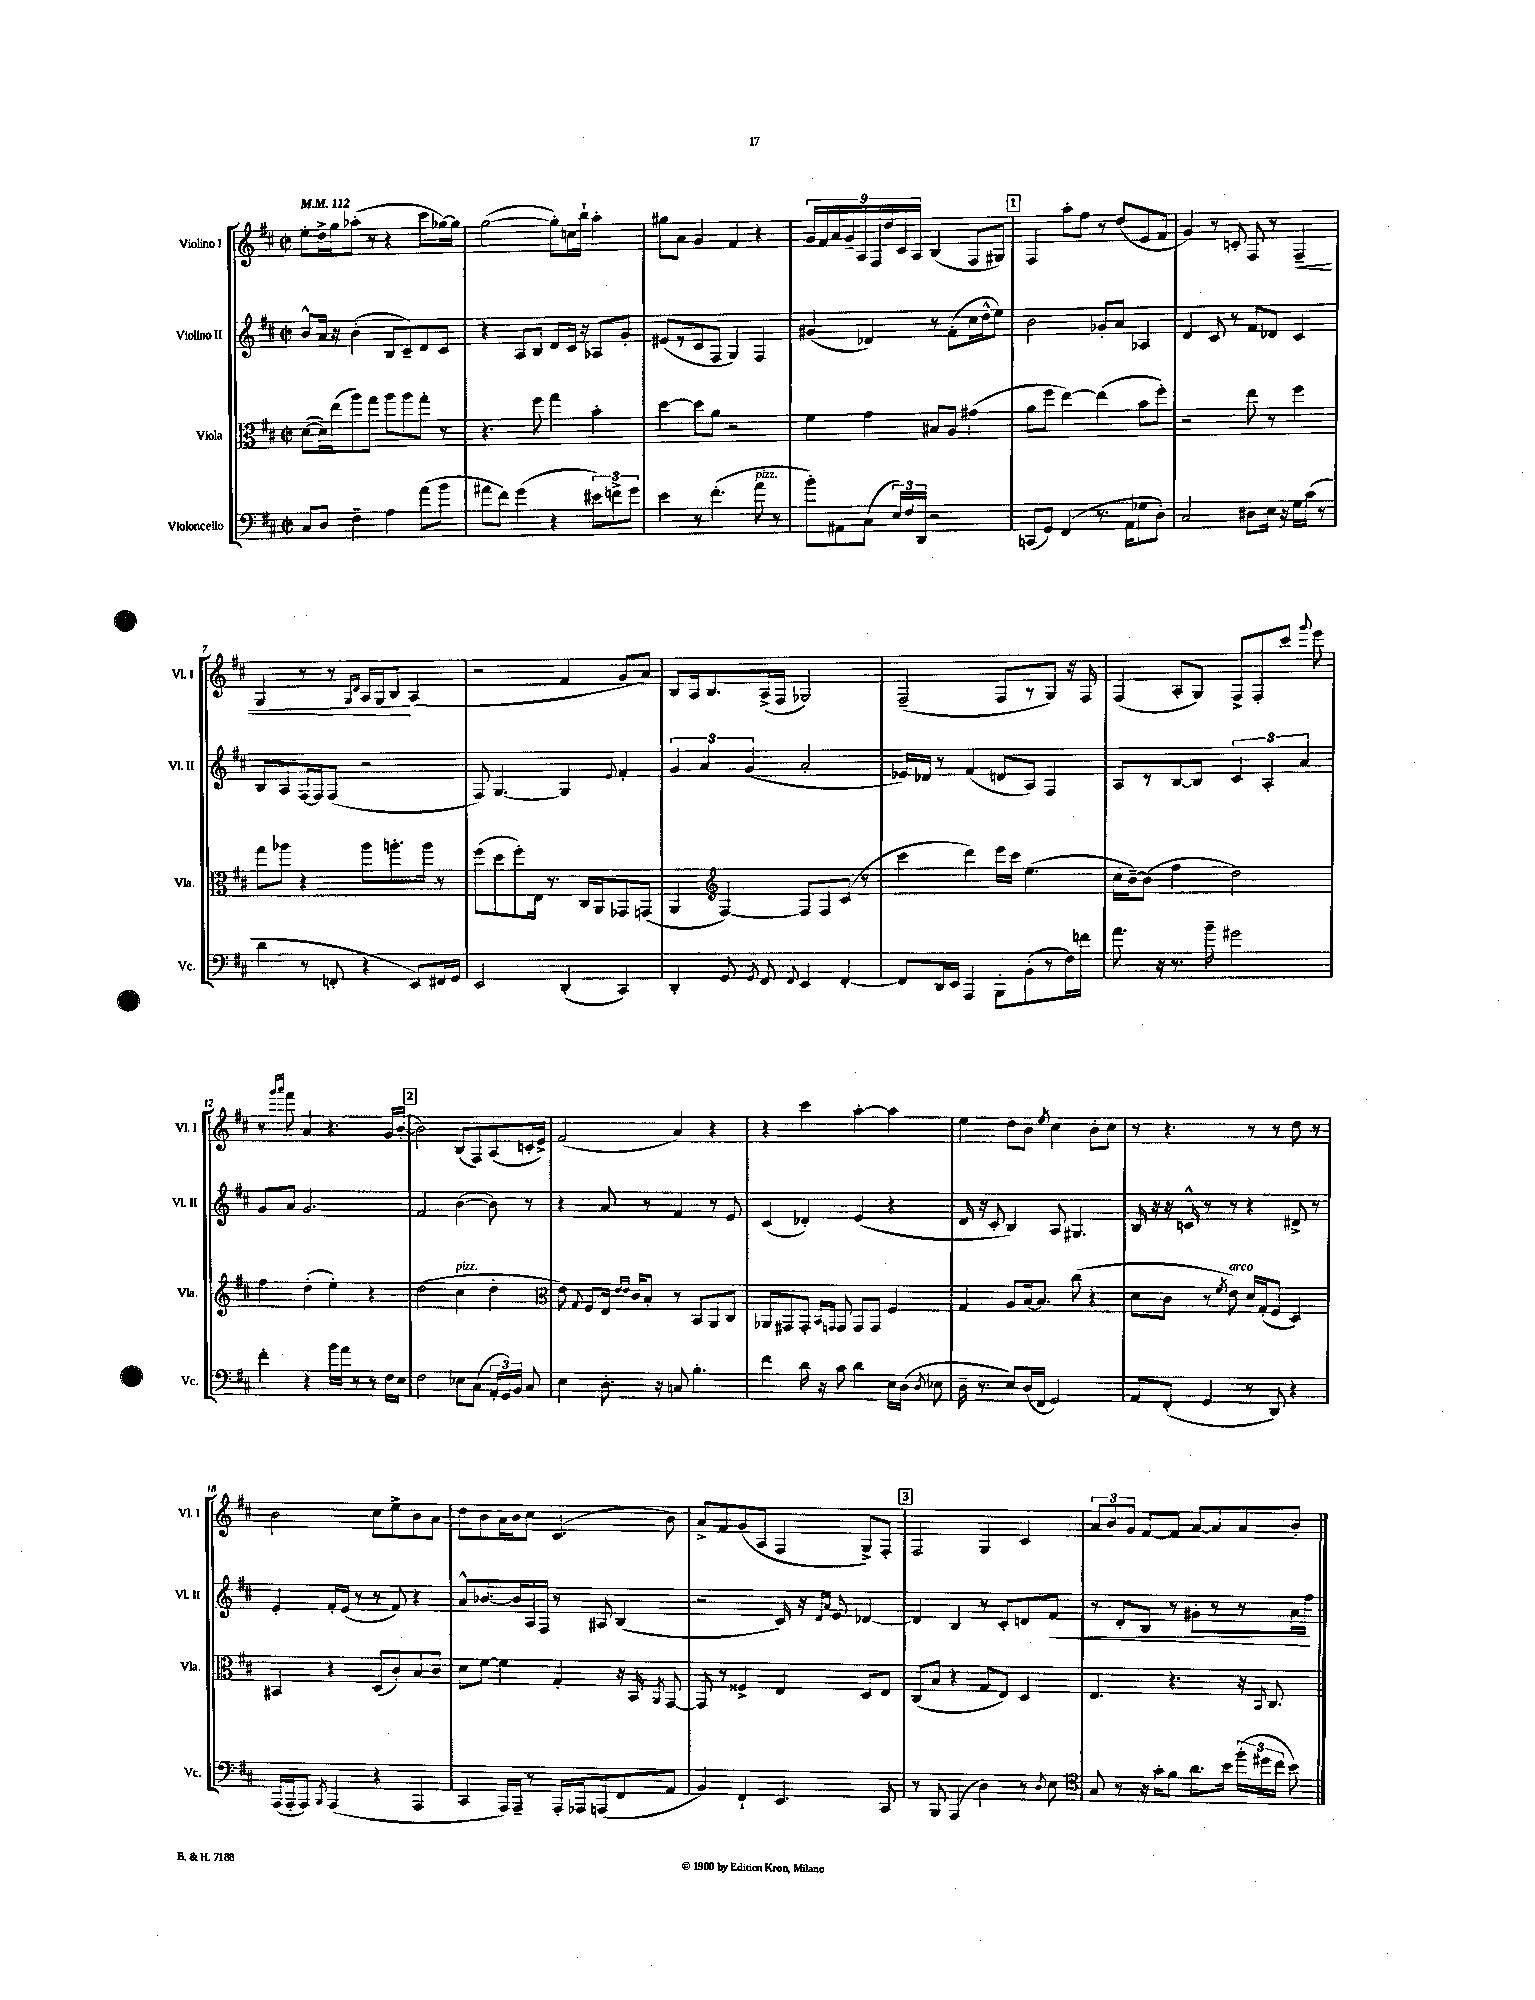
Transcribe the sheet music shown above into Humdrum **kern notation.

**kern	**kern	**kern	**kern
*staff4	*staff3	*staff2	*staff1
*clefF4	*clefC3	*clefG2	*clefG2
*k[f#c#]	*k[f#c#]	*k[f#c#]	*k[f#c#]
*M2/2	*M2/2	*M2/2	*M2/2
*met(c|)	*met(c|)	*met(c|)	*met(c|)
*MM112	*MM112	*MM112	*MM112
8C#	([8d	8b^^	8ee'
8D	16d])	16a	16dd^
.	(16ee	16r	16gg
4F#~	8aa)	(4b'	(8aa-'
.	8gg	.	8r
4A	8aa	8B	4r
.	8aa	8c#~)	.
(8a	8gg'	8d	8ccc#
8b	8r	8c#	[16gg-)
.	.	.	16gg-]
=	=	=	=
8a#	4.r	4r	([2gg
8f#)	.	.	.
(4g	.	8A	.
.	8ff#	8B	.
4r	4gg	8d	8gg'])
.	.	16c#	16cc
.	.	16r	16bb`
12e#)	4b'	8A-	4aa'
12f^	.	.	.
.	.	8g'	.
12g	.	.	.
=	=	=	=
4e	[4dd	(8e#	8gg#
.	.	8r	8a
8r	8dd]	8c#	4g
(4.f#'	8a	8F#	.
.	2r	4G)	4f#
8a	.	4F#	4r
8r	.	.	.
=	=	=	=
8b')	4f#	(4g#	18g
.	.	.	18f#
.	.	.	18a
8AA#	.	.	.
.	.	.	18g~
.	.	.	18A
(8C#	4g	4d-)	.
.	.	.	18F#
.	.	.	18dd
24E)	.	.	.
.	.	.	18c#
24F#	.	.	.
.	.	.	18A
24DD	.	.	.
2r	8B#	8r	(4B
.	8A	(8f#'	.
.	(4g#	16cc#	8F#
.	.	16dd^^	.
.	.	8ee)	8G#)
=	=	=	=
(8CC	8a	2b	4F#
8GG)	8ff#	.	.
(4FF#	[4ee)	.	8aa'
.	.	.	8ff#
8.r	(4ee]	8g-'	8r
.	.	8a	(8dd
16AA	.	.	.
8G-	8b	4A-	8e
8D')	8ff#')	.	8f#
=	=	=	=
2C#	2r	4d	4g)
.	.	8c#	8r
.	.	8r	8c'
8D#	8ee	8f#	8F#
16E	8r	8d-	8r
16r	.	.	.
16G	4ff#	4c#	4F#~
(16c#	.	.	.
8r	.	.	.
=	=	=	=
4d	8gg	8B	4G
.	8aa-	8A	.
8r	4r	[16F#	8r
.	.	16F#]	.
8FF'	.	(8F#	8r
.	.	.	16qqG
.	.	.	16qqd
4r	8aa-	2r	16A
.	.	.	16G
.	8.aa'	.	8B
8EE)	.	.	(4A
.	16aa	.	.
16FF#	8r	.	.
16GG	.	.	.
=	=	=	=
2EE	(8ff#	8F#)	2r
.	8dd	[4.G	.
.	8ff#')	.	.
.	16E	.	.
.	8.r	.	.
(4DD'	.	4G]	4f#
.	16C#	.	.
.	16AA	.	.
.	.	8qqe	.
4CC#)	8GG-	4f#'	8g
.	(8GG	.	8a)
=	=	=	=
4DD'	4AA	6g	8B
.	.	.	16A
.	.	6a	.
.	.	.	8.B
*	*clefG2	*	*
8GG	[4F#)	.	.
.	.	(6g	.
8qGG	.	.	.
8FF#	.	.	(16A^
.	.	.	16F#
8qqFF#	.	.	.
4EE	8F#]	2a'	2G-)
.	8F#	.	.
[4FF#'	(8c#	.	.
.	8r	.	.
=	=	=	=
8FF#]	4ccc#	16e-)	(2F#~
.	.	16d-	.
16DD	.	8r	.
16EE	.	.	.
4AAA	4ddd)	(4f#	.
8BBB'	16eee	8d	8F#
.	16ccc#	.	.
(8BB'	(4.ee	8A)	8r
8r	.	4F#	8G)
16F#)	.	.	16r
16f	.	.	16F#
=	=	=	=
8.a	16cc#	8A	(4F#
.	[16b~)	.	.
.	(8b]	8r	.
16r	.	.	.
8.r	4ff#	[8B	8A'
.	.	8B]	8G)
16b~	.	.	.
2g#	2dd)	6c#	8F#^
.	.	.	8F#'
.	.	6A'	.
.	.	.	8ccc#
.	.	6a	.
.	.	.	8qqggg
.	.	.	8eee
=	=	=	=
4f#'	4ff#	8g	8r
.	.	.	16qqggg
.	.	.	16qqaaa
.	.	8a	8fff#
4r	(4dd'	2.g	4a
16b	4ee')	.	4.r
16a	.	.	.
8r	.	.	.
8r	4r	.	.
16F#	.	.	16g
16E	.	.	([16b'
=	=	=	=
2F#	(2dd	2f#	2b])
8E-	4cc#	([4b	(8B
(8C#	.	.	8F#)
24AA'	4dd'	8b])	(8A
24GG)	.	.	.
24BB	.	.	.
8C#	.	8r	16c'
.	.	.	16e^)
=	=	=	=
*	*clefC3	*	*
4E	8e)	4r	(2f#
.	8qqG	.	.
.	8F#	.	.
8.D'	16E	8a	.
.	16qqe	.	.
.	16qqe	.	.
.	16c#	.	.
.	8B'	8r	.
16r	.	.	.
8C	8r	4f#	4a)
4.B'	8BB	.	.
.	8AA	8r	4r
.	8C#	8e	.
=	=	=	=
4f#	8AA-	(4c#	4r
.	8GG#	.	.
16d	8GG#'	4d-')	4ccc#
16r	.	.	.
.	16qqBB	.	.
.	16qqGG	.	.
8c#	8GG	.	.
4d	8GG	(4e	[4aa'
.	8GG	.	.
16E	4F#	4r	4aa]
(16D	.	.	.
8qD	.	.	.
8E-	.	.	.
=	=	=	=
16D~	4G	16d	4ee
8.r	.	16r	.
.	.	8c#'	.
8E)	8A	4B)	8dd
(16D	[16B	.	8b
16FF#	8.B]	.	.
.	.	.	8qee
2GG)	.	8A	4cc#
.	(8cc#	4.G#	.
.	4r	.	8b'
.	.	.	8cc#
=	=	=	=
8AA	8d	16B	8r
.	.	16r	.
(8FF#'	8c#	16r	4.r
.	.	16c^^	.
4GG	8r	8r	.
.	8qf#	.	.
.	8e)	8r	.
8r	16d	4r	8r
.	(16G'	.	.
8DD)	8F#	.	8r
4r	4D)	8d#^	8dd
.	.	8r	8r
=	=	=	=
(16AAA	4BB#	4e'	2b
16AAA'	.	.	.
8AAA)	.	.	.
8qBBB	.	.	.
(4AAA	4r	16f#'	.
.	.	(16e	.
.	.	8r	.
4r	(8D	8r	8cc#
.	8c#')	8f#)	8ee^
4AAA	8B	4r	8b
.	8c#	.	8a
=	=	=	=
4CC#	8d	8a^^	8dd
.	[8f#	[8.b-	8b
16AAA)	4f#]	.	16a
16AAA~	.	16b-]	16b
8r	.	16A	8cc#
.	.	16F#	.
16AAA'	4G'	8r	(4.c#
16AAA-	.	.	.
(8AAA	.	8A#	.
8FF#	16r	(4B	.
.	16BB	.	.
.	8qAA	.	.
8AA	[8GG	.	8b)
=	=	=	=
4BB)	8GG]	2r	8a^
.	8r	.	8f#
4FF#`	4F##^	.	(8g
.	.	.	8A
4.EE	4E	16c#)	4F#
.	.	16r	.
.	.	16qqd	.
.	.	16qqa	.
.	.	8e	.
.	8D	[4d-	8G^)
8CC#	8E	.	8F#'
=	=	=	=
8r	(8C#	4d-]	2F#
8BBB	8B	.	.
(4AAA	4r	4B	.
4D)	8G	8r	4G
.	8E)	8c#'	.
8r	4D	8d	4c#
8qD	.	.	.
8E	.	8f#	.
=	=	=	=
*clefC4	*	*	*
8G	4.E	8r	12a
.	.	.	12b
8r	.	8d'	.
.	.	.	12g
16r	.	8B	[8f#
16g'	.	.	.
8f#	4.r	8r	8f#]
8.a	.	8g#'	[8a
.	.	8r	8a]
16b	.	.	.
(24ff#'	16r	8r	8a
24dd#	.	.	.
.	8qqBB	.	.
.	8.C#	.	.
24cc#	.	.	.
8b)	.	16a	8b'
.	.	16ff#	.
==	==	==	==
*-	*-	*-	*-
